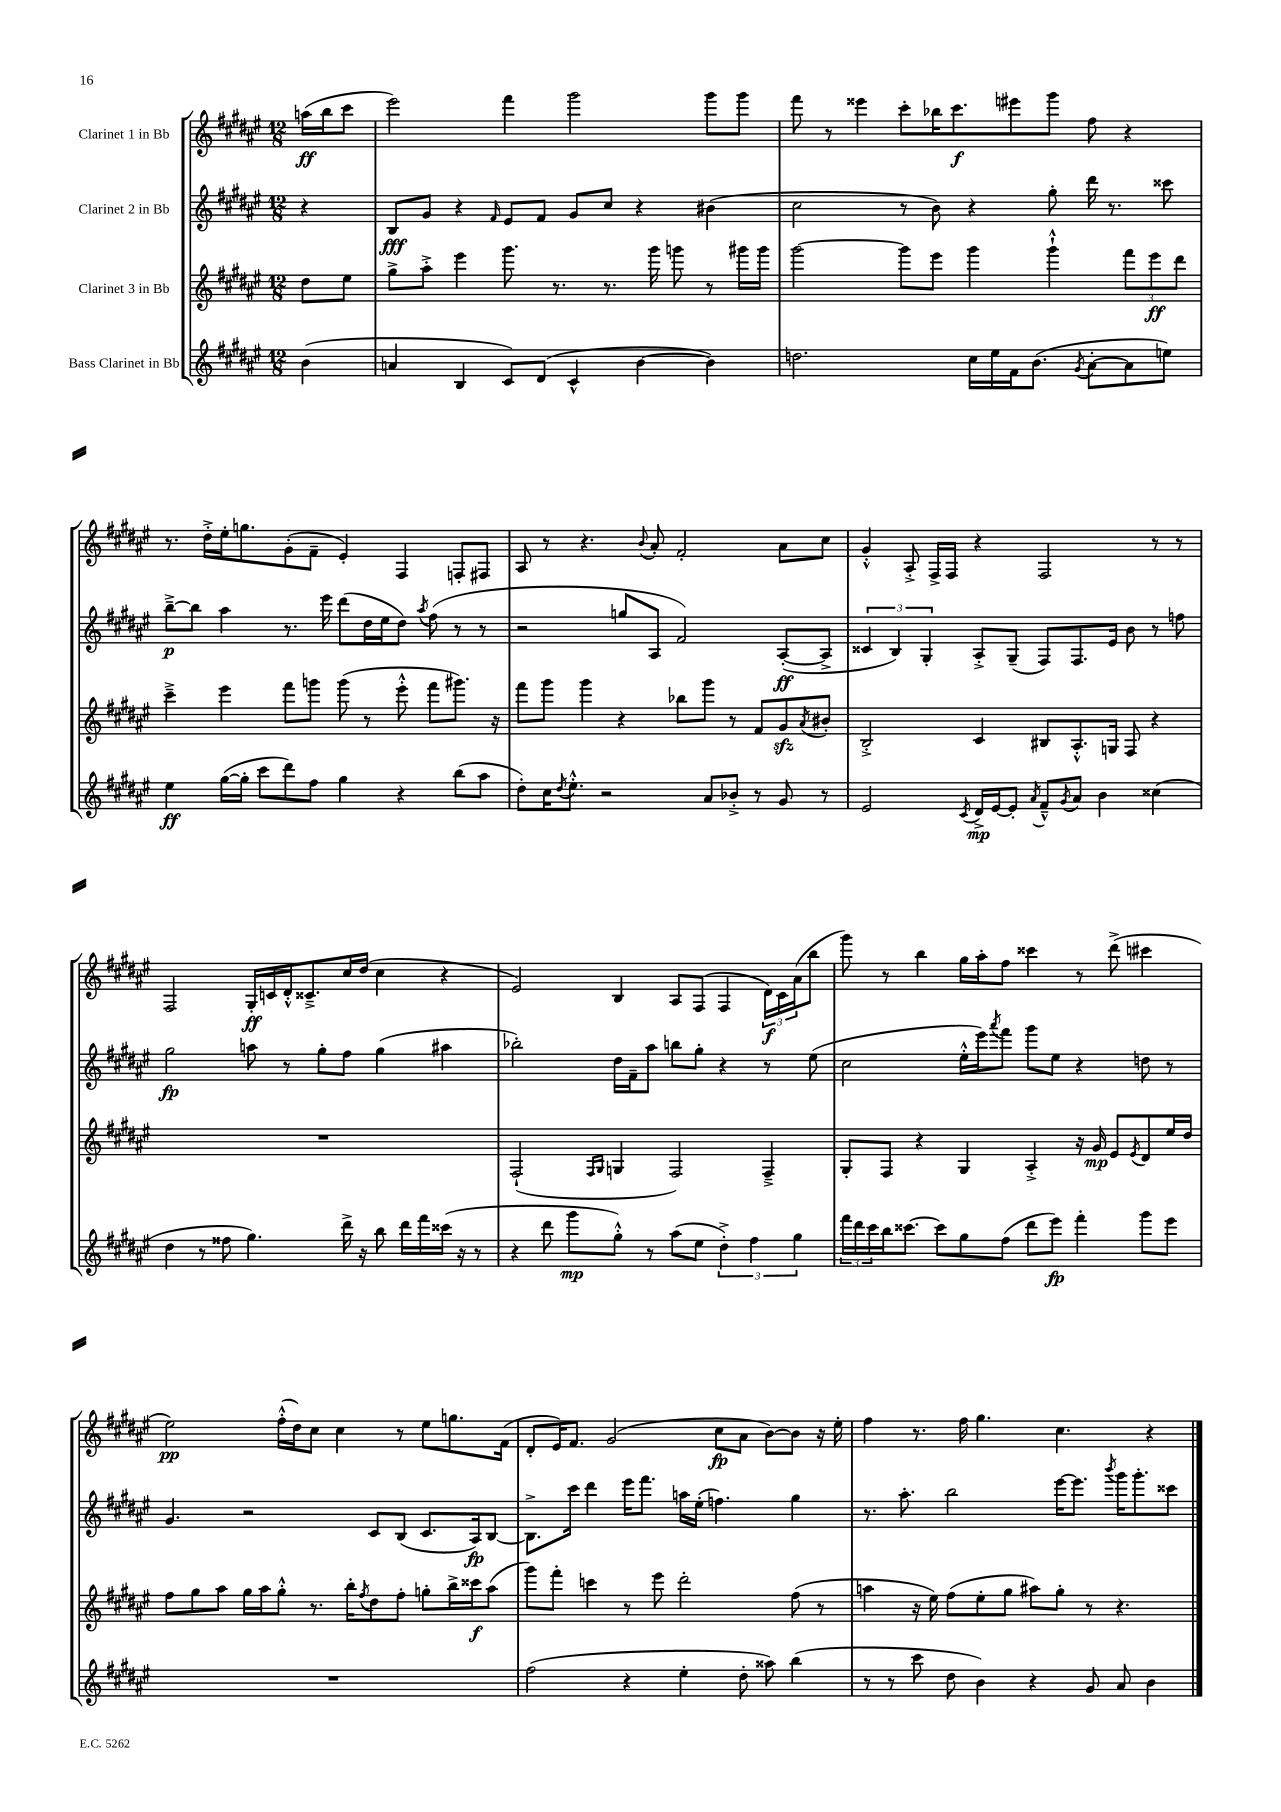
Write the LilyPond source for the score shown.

<<
\new StaffGroup <<
\new Staff = "s0" \with { instrumentName = "Clarinet 1 in Bb" } {
    \clef treble \key fis \major \numericTimeSignature \time 12/8 \partial 4
    a''16\ff( b''16 cis'''8 |
    eis'''2) fis'''4 gis'''2 gis'''8 gis'''8 |
    fis'''8 r8 eisis'''4 cis'''8-. bes''16 cis'''8.\f eis'''8 gis'''8 fis''8 r4 |
    r8. dis''16-.-> eis''16-. g''8. gis'8-.( fis'8-- eis'4-.) fis4 f8-. fis8 |
    ais8 r8 r4. \appoggiatura { b'8 } ais'8-. fis'2-. ais'8 cis''8 |
    gis'4-.-^ ais8-.-> fis16-> fis16 r4 fis2 r8 r8 |
    fis2 gis16-.\ff c'16 dis'16-.-^ cisis'8.---> cis''16 dis''16( cis''4 r4 |
    eis'2) b4 ais8 fis8( fis4 \tuplet 3/2 { dis'16\f) cis'16 ais'16( } b''8 |
    gis'''8) r8 b''4 gis''16 ais''16-. fis''8 cisis'''4 r8 dis'''8->( cis'''4 |
    eis''2\pp) fis''16-.-^( dis''16) cis''8 cis''4 r8 eis''8 g''8. fis'16( |
    dis'8-. eis'16) fis'8. gis'2( cis''8\fp ais'8 b'8~) b'8 r16 eis''16-. |
    fis''4 r8. fis''16 gis''4. cis''4. r4 \bar "|." |
}
\new Staff = "s1" \with { instrumentName = "Clarinet 2 in Bb" } {
    \clef treble \key fis \major \numericTimeSignature \time 12/8 \partial 4
    r4 |
    b8\fff gis'8 r4 \grace { fis'16 } eis'8 fis'8 gis'8 cis''8 r4 bis'4( |
    cis''2 r8 b'8) r4 gis''8-. dis'''16 r8. cisis'''8 |
    b''8~--->\p b''8 ais''4 r8. eis'''16 dis'''8( dis''16 eis''16 dis''8) \acciaccatura { ais''8 } fis''8( r8 r8 |
    r2 g''8 ais8 fis'2) ais8~-.\ff( ais8-> |
    \tuplet 3/2 { cisis'4 b4) gis4-. } ais8-.-> gis8--( fis8) fis8. eis'16 b'8 r8 f''8 |
    gis''2\fp a''8 r8 gis''8-. fis''8 gis''4( ais''4 |
    bes''2-.) dis''16 fis'16-- ais''8 b''8 gis''8-. r4 r8 eis''8( |
    cis''2 eis''16-.-^ eis'''16) \acciaccatura { ais'''8 } fis'''8 gis'''8 eis''8 r4 d''8 r8 |
    gis'4. r2 cis'8 b8( cis'8. ais16\fp) b8~ |
    b8.-> cis'''16 dis'''4 eis'''16 fis'''8. a''16 eis''16-.( f''4.) gis''4 |
    r8. ais''8.-. b''2 eis'''16~ eis'''8. \acciaccatura { b'''8 } gis'''16 gis'''8.-. cisis'''8 \bar "|." |
}
\new Staff = "s2" \with { instrumentName = "Clarinet 3 in Bb" } {
    \clef treble \key fis \major \numericTimeSignature \time 12/8 \partial 4
    dis''8 eis''8 |
    gis''8-> ais''8-.-> eis'''4 gis'''8. r8. r8. gis'''16 g'''8 r8 gis'''16 gis'''16 |
    gis'''2~ gis'''8 eis'''8 gis'''4 gis'''4-!-^ \tuplet 3/2 { fis'''8 eis'''8\ff dis'''8 } |
    cis'''4---> eis'''4 fis'''8 g'''8 g'''8( r8 eis'''8-.-^ fis'''8 gis'''8.) r16 |
    fis'''8 gis'''8 gis'''4 r4 bes''8 gis'''8 r8 fis'8 gis'8\sfz \acciaccatura { ais'8 } bis'8-. |
    b2-.-> cis'4 bis8 ais8.-.-^ g16 fis8 r4 |
    R1. |
    fis2-!( \grace { fis16 gis16 } g4 fis2) fis4---> |
    gis8-. fis8 r4 gis4 ais4-.-> r16 gis'16\mp eis'8 \acciaccatura { eis'8 } dis'8 eis''16 dis''16 |
    fis''8 gis''8 ais''8 gis''16 ais''16 gis''8-.-^ r8. b''16-. \acciaccatura { fis''8 } dis''8 fis''8-. g''8-. b''16-> cisis'''16\f ais''8( |
    gis'''8) fis'''8-. c'''4 r8 eis'''8 dis'''2-. fis''8( r8 |
    a''4 r16 eis''16) fis''8( eis''8-. gis''8 ais''8) gis''8-. r8 r4. \bar "|." |
}
\new Staff = "s3" \with { instrumentName = "Bass Clarinet in Bb" } {
    \clef treble \key fis \major \numericTimeSignature \time 12/8 \partial 4
    b'4( |
    a'4 b4 cis'8) dis'8( cis'4-^ b'4~ b'4) |
    d''2. cis''16 eis''16 fis'16 b'8.( \acciaccatura { gis'8 } ais'8~-. ais'8 e''8) |
    eis''4\ff gis''16~( gis''16-. cis'''8 dis'''8) fis''8 gis''4 r4 b''8( ais''8 |
    dis''8-.) cis''16 \acciaccatura { dis''8 } eis''8.-.-^ r2 ais'8 bes'8-.-> r8 gis'8 r8 |
    eis'2 \acciaccatura { cis'8 } dis'16->\mp eis'16~ eis'8-. \acciaccatura { ais'8 } fis'8---^ \acciaccatura { gis'8 } ais'8 b'4 cisis''4( |
    dis''4 r8 fisis''8 gis''4.) dis'''16-> r16 b''8 dis'''16 fis'''16 cisis'''16( r16 r8 |
    r4 dis'''8 gis'''8\mp gis''8-.-^) r8 ais''8( eis''8 \tuplet 3/2 { dis''4-.->) fis''4 gis''4 } |
    \tuplet 3/2 { fis'''16 dis'''16 cis'''16 } b''16 cisis'''8.~ cisis'''8 gis''8 fis''8( dis'''8 eis'''8\fp) fis'''4-. gis'''8 eis'''8 |
    R1. |
    fis''2( r4 eis''4-. dis''8-. aisis''8) b''4( |
    r8 r8 cis'''8 dis''8 b'4) r4 gis'8 ais'8 b'4 \bar "|." |
}
>>
>>
\layout { \context { \Score \remove "Bar_number_engraver" } }
